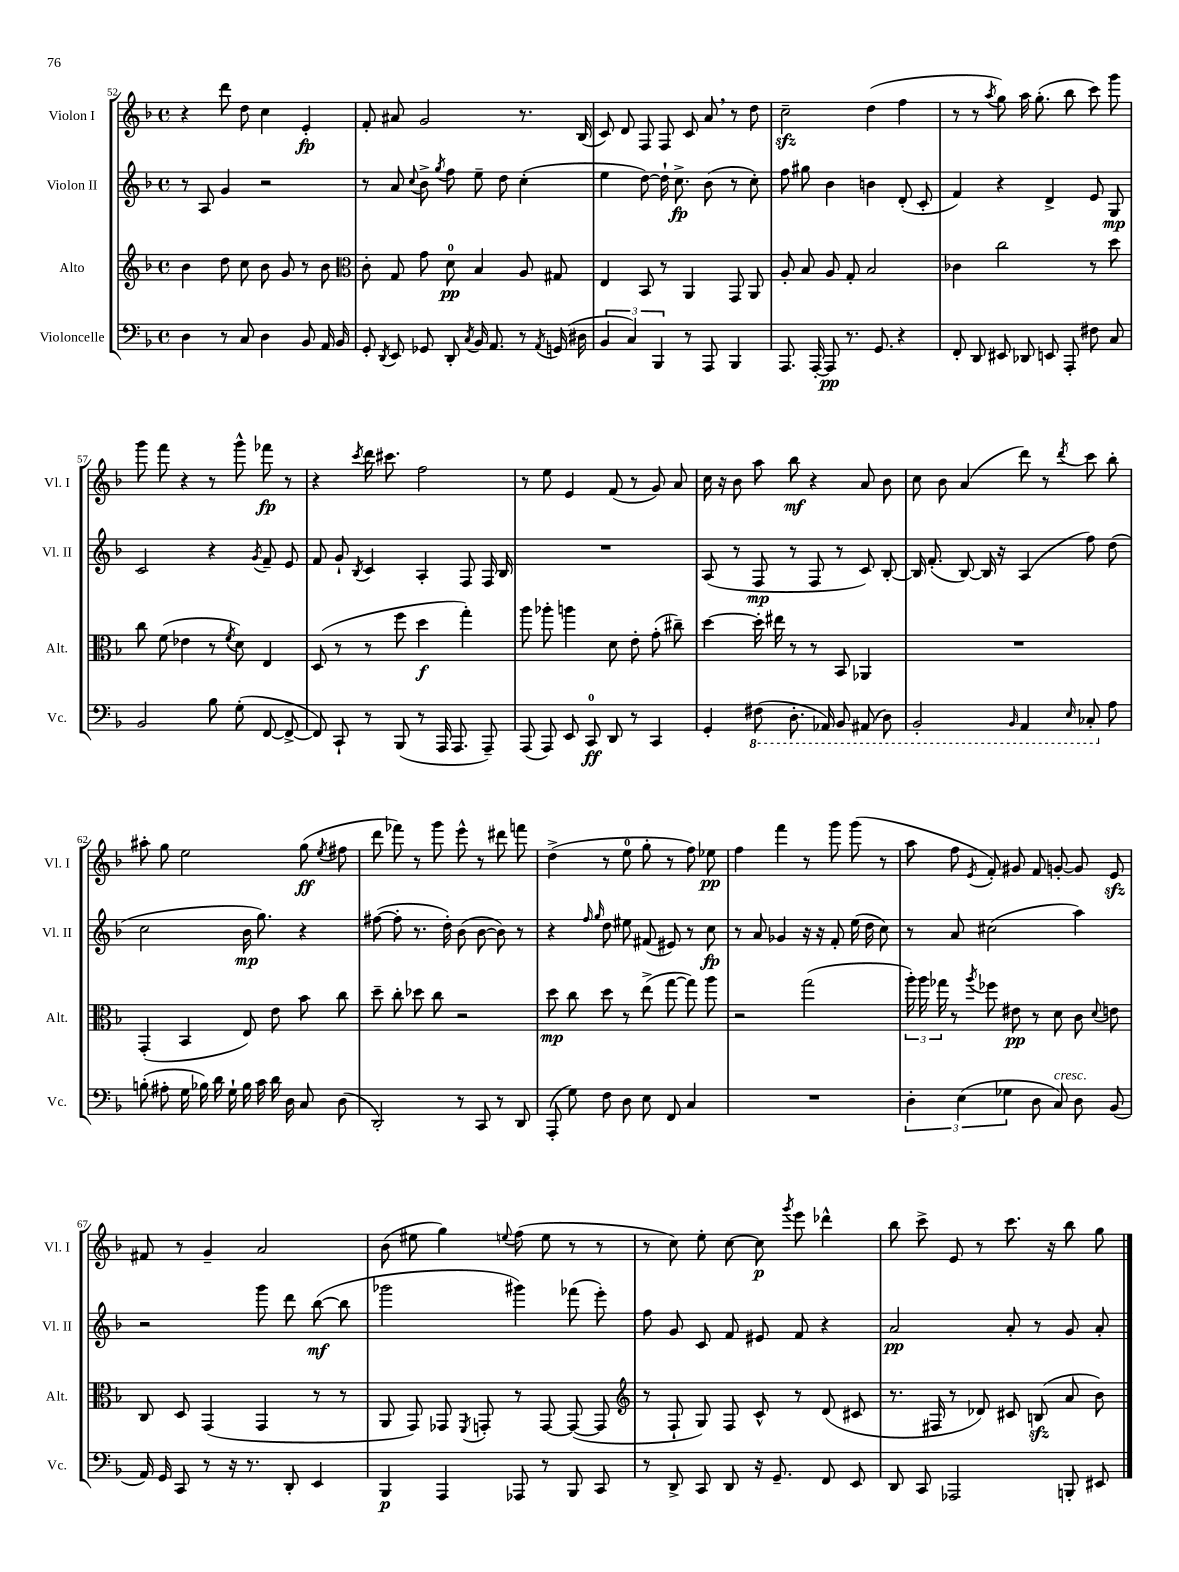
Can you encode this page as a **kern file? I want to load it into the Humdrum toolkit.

**kern	**kern	**kern	**kern
*staff4	*staff3	*staff2	*staff1
*clefF4	*clefG2	*clefG2	*clefG2
*k[b-]	*k[b-]	*k[b-]	*k[b-]
*M4/4	*M4/4	*M4/4	*M4/4
*met(c)	*met(c)	*met(c)	*met(c)
4D\	4b-\	8r	4r
.	.	8A/	.
8r	8dd\	4g/	8ddd\
8C/	8cc\	.	8dd\
4D\	8b-\	2r	4cc\
.	8g/	.	.
8BB-/	8r	.	4e'/
16AA/	8b-\	.	.
16BB-/	.	.	.
=	=	=	=
*	*clefC3	*	*
8GG'/	8c'\	8r	8f'/
8qDD/	.	.	.
8EE/	8G/	8a/	8a#/
.	.	8qqcc/	.
8GG-/	8g\	8b-^\	2g/
.	.	8qgg/	.
8DD'/	8d\	8ff\	.
8qC/	.	.	.
16BB-/	4B-/	8ee~\	.
8.AA/	.	.	.
.	.	8dd\	.
8r	8A/	(4cc'\	8.r
8qAA/	.	.	.
(16GG/	8G#/	.	.
16D#\	.	.	(16B-/
=	=	=	=
6BB-/	4E/	4ee\	8c/)
.	.	.	8d/
6C/)	.	.	.
.	8BB-/	[8dd\)	8F/
6BBB-/	.	.	.
.	8r	16dd`\]	8F/
.	.	8.cc^\	.
8r	4AA/	.	8c/
8AAA/	.	(8b-\	8a/
4BBB-/	8GG/	8r	8r
.	8AA/	8cc'\)	8dd\
=	=	=	=
8.AAA/	8A'/	8ff\	2cc~\
.	8B-/	8gg#\	.
[16AAA'/	.	.	.
8AAA/]	8A/	4b-\	.
8.r	8G'/	.	.
.	2B-/	4b\	(4dd\
8.GG/	.	.	.
4r	.	(8d'/	4ff\
.	.	8c'/	.
=	=	=	=
8FF'/	4c-\	4f/)	8r
8DD/	.	.	8r
.	.	.	8qaa/
8EE#/	2cc\	4r	8gg\)
8DD-/	.	.	16aa\
.	.	.	(8.gg'\
8EE/	.	4d^/	.
8AAA'/	.	.	8bb-\
8F#\	8r	8e/	8ccc\)
8C/	8dd\	8G/	8ggg\
=	=	=	=
2BB-/	8cc\	2c/	8ggg\
.	(8f\	.	8fff\
.	4e-\	.	4r
8B-\	8r	4r	8r
.	8qf/	.	.
(8G'\	8d\)	.	8ggg^^\
.	.	8qg/	.
[8FF/	4E/	8f~/	8fff-\
8FF^/_	.	8e/	8r
=	=	=	=
8FF/])	(8D/	8f/	4r
8CC`/	8r	8g`/	.
.	.	8qB-/	8qccc/
8r	8r	4c/	16ddd\
.	.	.	8.ccc#\
(8BBB-/	8ff\	.	.
8r	4dd\	4A'/	2ff\
16AAA/	.	.	.
8.AAA/	.	.	.
.	4gg'\)	8F/	.
8AAA~/)	.	16F/	.
.	.	16B-/	.
=	=	=	=
(8AAA/	8aa\	1r	8r
8AAA/)	8aa-'\	.	8ee\
8EE/	4aa\	.	4e/
8CC/	.	.	.
8DD/	8d\	.	(8f/
8r	8e'\	.	8r
4CC/	(8g'\	.	8g/)
.	8cc#~\)	.	8a/
=	=	=	=
4GG'/	[4dd\	(8A/	16cc\
.	.	.	16r
.	.	8r	8b-\
(8FF#\	16dd'\]	8F/	8aa\
.	16ee#\	.	.
8.DD'\	8r	8r	8bb-\
.	8r	8F/	4r
16AAA-/)	.	.	.
8BBB-/	8BB-/	8r	.
(8AAA#/	4AA-/	8c/)	8a/
8DD\)	.	[8B-'/	8b-\
=	=	=	=
2BBB-'/	1r	16B-/]	8cc\
.	.	(8.f'/	.
.	.	.	8b-\
.	.	[8B-/)	(4a/
.	.	16B-/]	.
.	.	16r	.
16qqBBB-/	.	.	.
4AAA/	.	(4A/	8ddd\)
.	.	.	8r
16qqEE/	.	.	8qddd/
8CC-'/	.	8ff\)	8ccc\
8A\	.	(8dd\	8bb-'\
=	=	=	=
(8B'\	(4GG'/	2cc\	8aa#'\
8A#'\	.	.	8gg\
16G\	4BB-/	.	2ee\
16B-\)	.	.	.
16d\	.	.	.
16G`\	.	.	.
16B-\	8E/)	16b-\	.
16c\	.	8.gg\)	.
16d\	8e\	.	.
16D\	.	.	.
8C/	8b-\	4r	(8gg\
.	.	.	8qee/
(8D\	8cc\	.	8ff#\
=	=	=	=
2DD'/)	8dd~\	([8ff#\	8ddd\
.	8cc'\	8ff#'\]	8fff-\)
.	8dd-\	8.r	8r
.	8cc\	.	8ggg\
.	.	16dd'\)	.
8r	2r	(8b-\	8eee^^\
8CC/	.	[8b-\	8r
8r	.	8b-\])	8ddd#\
8DD/	.	8r	8fff\
=	=	=	=
(8AAA'/	8dd\	4r	(4dd^\
8G\)	8cc\	.	.
.	.	16qqff/	.
.	.	16qqgg/	.
8F\	8dd\	8dd\	8r
8D\	8r	8ee#\	8ee\
8E\	(8ee^\	(8f#/	8gg'\
8FF/	[8gg\	8e#/)	8r
4C/	8gg\])	8r	8ff\)
.	8aa\	8cc\	8ee-\
=	=	=	=
1r	2r	8r	4ff\
.	.	8a/	.
.	.	4g-/	4fff\
.	(2gg\	16r	8r
.	.	16r	.
.	.	8f'/	8ggg\
.	.	(16ee\	(8ggg\
.	.	16dd\	.
.	.	8cc\)	8r
=	=	=	=
6D'\	24aa'\)	8r	8aa\
.	24aa\	.	.
.	24gg-\	.	.
.	8r	8a/	8ff\
(6E\	.	.	.
.	8qaa/	.	8qe/
.	8ff-\	(2cc#\	8f'/)
6G-\	.	.	.
.	8e#\	.	8g#/
8D\	8r	.	8f/
8C/)	8d\	.	[8g'/
8D\	8c\	4aa\)	8g/]
.	8qqd/	.	.
(8BB-/	8e\	.	8e/
=	=	=	=
16AA/)	8C/	2r	8f#/
16GG/	.	.	.
8CC/	8D/	.	8r
8r	(4GG/	.	4g~/
16r	.	.	.
8.r	.	.	.
.	4GG/	8ggg\	2a/
8DD'/	.	8ddd\	.
4EE/	8r	([8bb-\	.
.	8r	8bb-\]	.
=	=	=	=
4BBB-/	8AA/	2ggg-\	(8b-\
.	8GG/)	.	8ee#\
4AAA/	8GG-/	.	4gg\)
.	8qFF/	.	.
.	8GG'/	.	.
.	.	.	8qqee/
8AAA-/	8r	4ggg#\)	(8ff\
8r	[8GG/	.	8ee\
8BBB-/	(8GG/_	(8fff-\	8r
8CC/	8GG/]	8eee'\)	8r
=	=	=	=
*	*clefG2	*	*
8r	8r	8ff\	8r
8DD^/	8F`/	8g/	8cc\)
8CC/	8G/)	8c/	8ee'\
8DD/	8F/	8f/	[8cc\
16r	8c^^/	8e#/	8cc\]
8.GG~/	.	.	.
.	.	.	8qggg/
.	8r	8f/	8eee\
8FF/	(8d/	4r	4ddd-^^\
8EE/	8c#/	.	.
=	=	=	=
8DD/	8.r	2a/	8bb-\
8CC/	.	.	8ccc^\
.	16F#/	.	.
2AAA-/	8r	.	8e/
.	8d-/)	.	8r
.	8c#/	8a'/	8.ccc\
.	(8B/	8r	.
.	.	.	16r
8BBB'/	8a/	8g/	8bb-\
8EE#/	8b-\)	8a'/	8gg\
==	==	==	==
*-	*-	*-	*-
